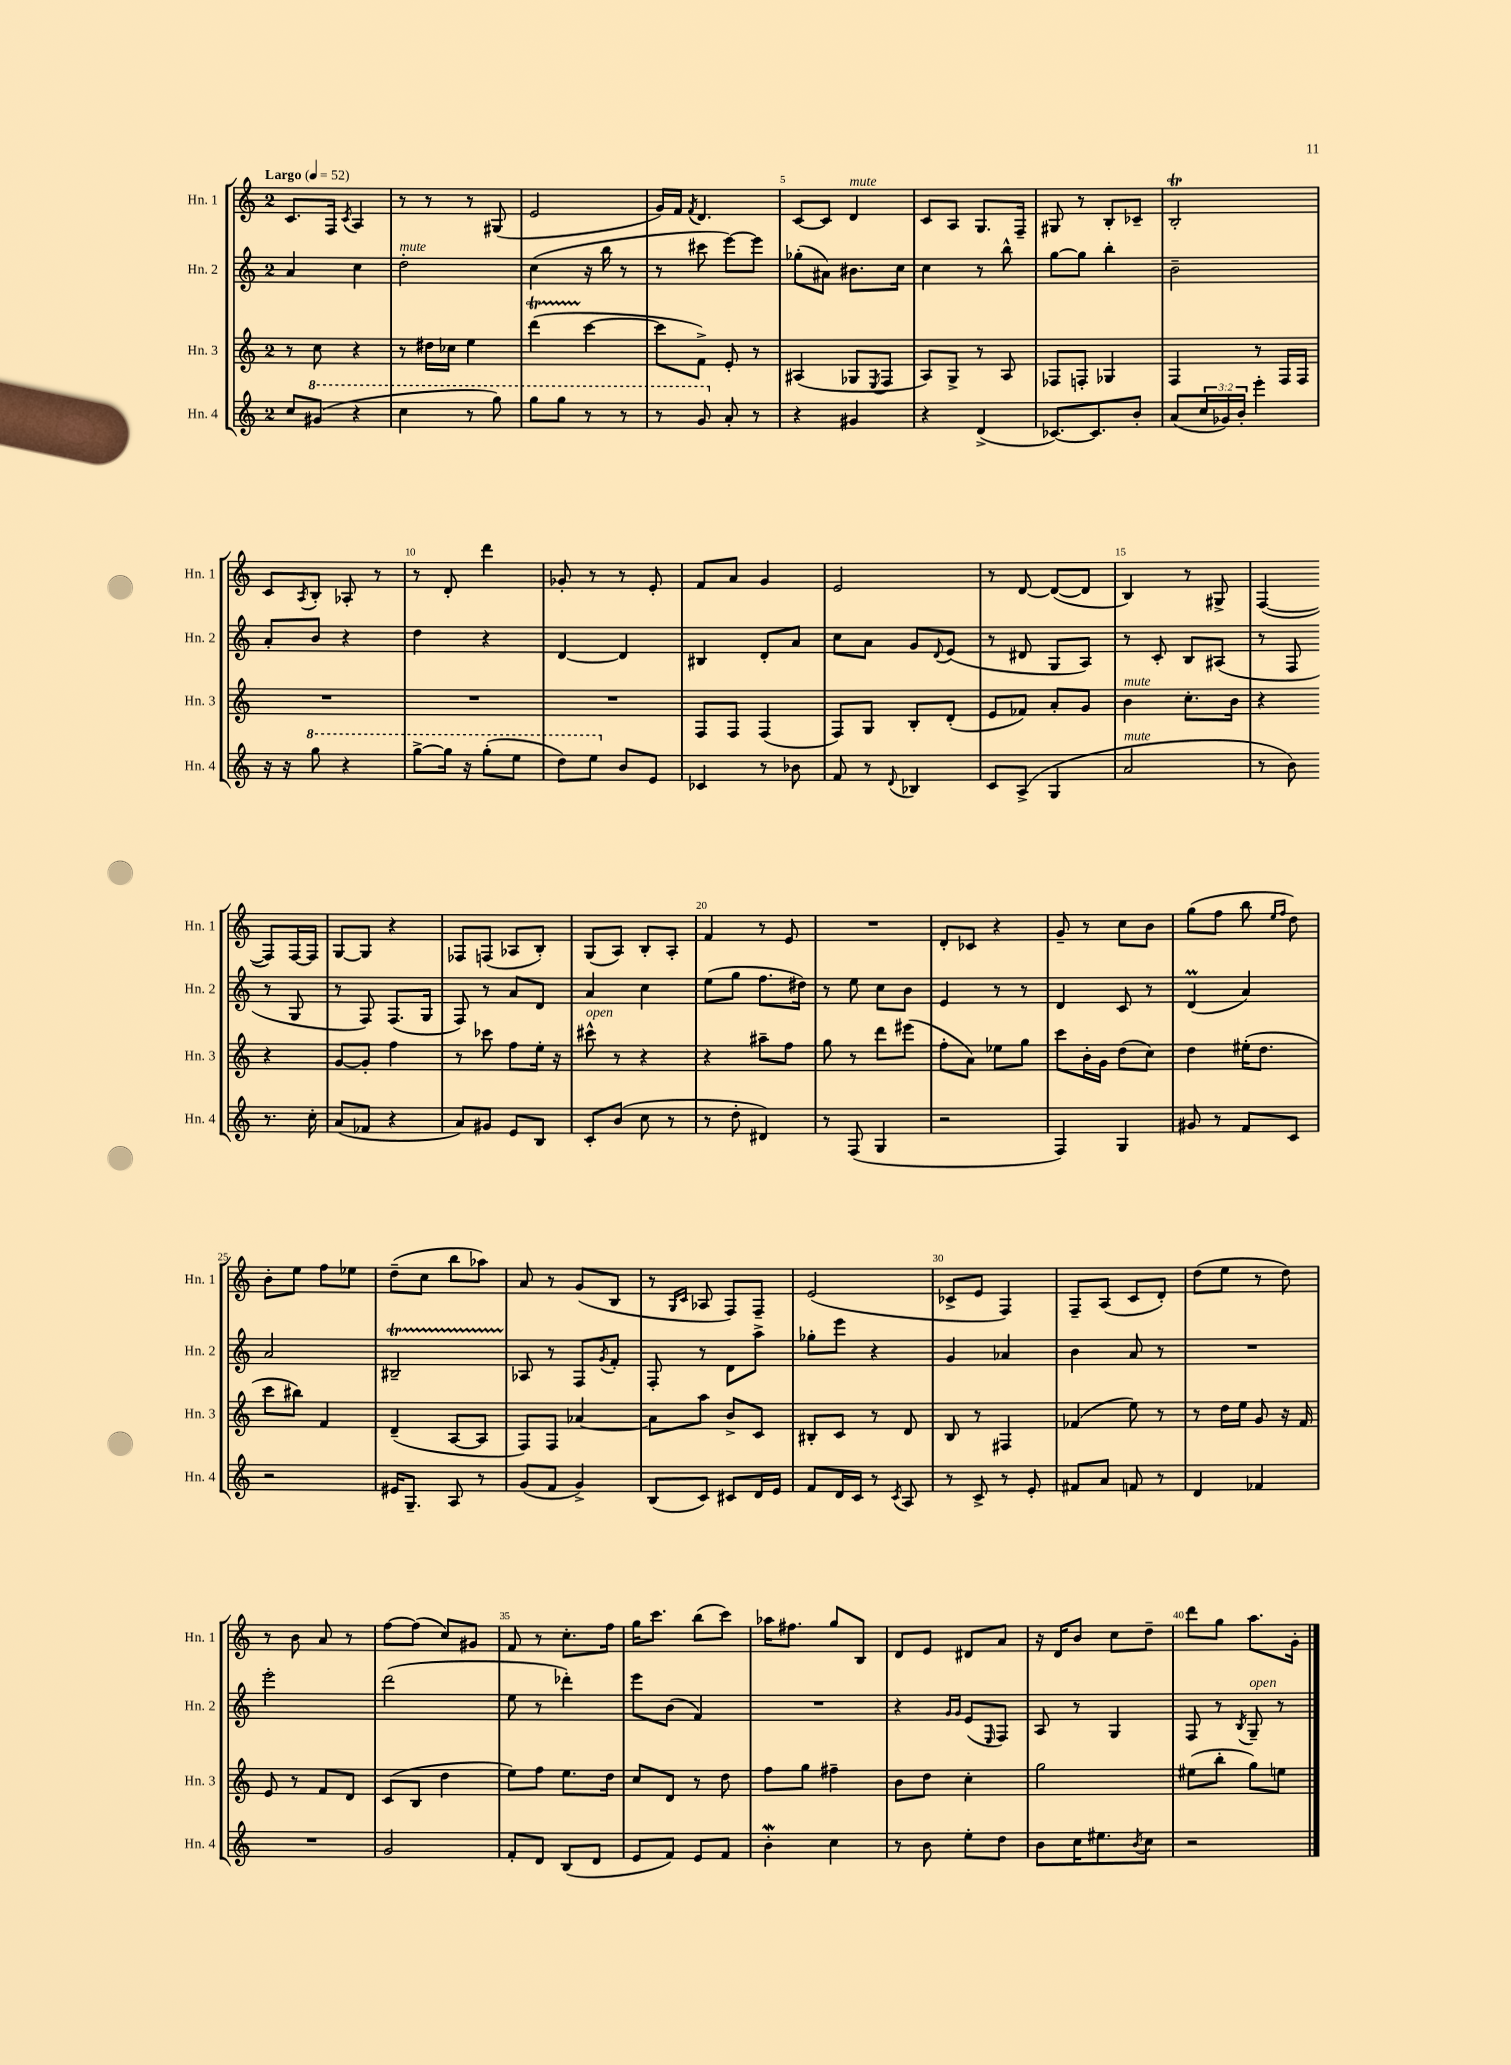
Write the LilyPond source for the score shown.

<<
\new StaffGroup <<
\new Staff = "s0" \with { instrumentName = "Hn. 1" shortInstrumentName = "Hn. 1" } {
    \clef treble \key c \major \once \override Staff.TimeSignature.style = #'single-digit \time 2/4 \tempo "Largo" 4 = 52
    c'8. f16 \acciaccatura { c'8 } a4 |
    r8 r8 r8 gis8( |
    e'2 |
    g'16) f'16 \acciaccatura { f'8 } d'4. |
    c'8~ c'8 d'4^\markup { \italic "mute" } |
    c'8 a8 g8. f16-- |
    gis8 r8 b8-. ces'8-- |
    b2-.\trill |
    c'8 \acciaccatura { a8 } b8-. aes8-. r8 |
    r8 d'8-. d'''4 |
    ges'8-. r8 r8 e'8-. |
    f'8 a'8 g'4 |
    e'2 |
    r8 d'8~ d'8~( d'8 |
    b4) r8 gis8-> |
    f4~( f8) f16~ f16 |
    g8~ g8 r4 |
    fes8 f8( aes8 b8-.) |
    g8( a8) b8-. a8-. |
    f'4 r8 e'8 |
    R2 |
    d'8-. ces'8 r4 |
    g'8-- r8 c''8 b'8 |
    g''8( f''8 b''8 \grace { e''16 f''16 } d''8) |
    b'8-. e''8 f''8 ees''8 |
    d''8--( c''8 b''8 aes''8) |
    a'8 r8 g'8( b8 |
    r8 \grace { g16 c'16 } aes8 f8) f8-- |
    e'2( |
    ces'8-> e'8 f4) |
    f8-- a8( c'8 d'8-.) |
    d''8( e''8 r8 d''8) |
    r8 b'8 a'8 r8 |
    f''8~ f''8( c''8) gis'8 |
    f'8 r8 c''8.-. f''16 |
    g''16 c'''8. b''8( c'''8) |
    aes''16 fis''8. g''8 b8 |
    d'8 e'8 dis'8 a'8 |
    r16 d'16 b'8 c''8 d''8-- |
    d'''8 g''8 a''8. g'16-. \bar "|." |
}
\new Staff = "s1" \with { instrumentName = "Hn. 2" shortInstrumentName = "Hn. 2" } {
    \clef treble \key c \major \once \override Staff.TimeSignature.style = #'single-digit \time 2/4
    a'4 c''4 |
    d''2-.^\markup { \italic "mute" } |
    c''4( r16 b''16 r8 |
    r8 cis'''8 e'''8~) e'''8 |
    ges''8-.( ais'8) bis'8. c''16 |
    c''4 r8 b''8-^ |
    g''8~ g''8 b''4-. |
    b'2-- |
    a'8-. b'8 r4 |
    d''4 r4 |
    d'4~ d'4 |
    bis4 d'8-. a'8 |
    c''8 a'8 g'8 \appoggiatura { d'8 } e'8( |
    r8 dis'8 g8 a8) |
    r8 c'8-. b8 ais8( |
    r8 f8 r8 g8 |
    r8 f8) f8.( g16 |
    f8) r8 a'8 d'8 |
    a'4 c''4 |
    e''8( g''8 f''8. dis''16) |
    r8 e''8 c''8 b'8 |
    e'4 r8 r8 |
    d'4 c'8 r8 |
    d'4\prall( a'4) |
    a'2 |
    bis2--\startTrillSpan |
    aes8\stopTrillSpan r8 f8 \acciaccatura { g'8 } f'8-. |
    f8-. r8 d'8 a''8-> |
    ges''8-. e'''8 r4 |
    g'4 aes'4 |
    b'4 a'8 r8 |
    R2 |
    e'''2-. |
    d'''2( |
    e''8 r8 des'''4-.) |
    e'''8 b'8( f'4) |
    R2 |
    r4 \grace { g'16 g'16 } e'8( \grace { e16 } f8) |
    a8 r8 g4 |
    f8 r8 \acciaccatura { b8 } g8--^\markup { \italic "open" } r8 \bar "|." |
}
\new Staff = "s2" \with { instrumentName = "Hn. 3" shortInstrumentName = "Hn. 3" } {
    \clef treble \key c \major \once \override Staff.TimeSignature.style = #'single-digit \time 2/4
    r8 c''8 r4 |
    r8 dis''16 ces''16 e''4 |
    d'''4\startTrillSpan( c'''4~\stopTrillSpan |
    c'''8 f'8->) e'8-. r8 |
    ais4( ges8 \acciaccatura { e8 } f8 |
    a8) g8-> r8 a8 |
    fes8 f8-. ges4 |
    f4 r8 f16 f16 |
    R2 |
    R2 |
    R2 |
    f8 f8 f4( |
    f8) g8 b8-. d'8-.( |
    e'8 fes'8) a'8-. g'8 |
    b'4^\markup { \italic "mute" } c''8.-. b'16 |
    r4 r4 |
    g'8~ g'8-. f''4 |
    r8 ces'''8 f''8 e''16-. r16 |
    cis'''8-^^\markup { \italic "open" } r8 r4 |
    r4 ais''8-- f''8 |
    g''8 r8 d'''8 eis'''8( |
    f''8-. a'8) ees''8 g''8 |
    c'''8 b'16-. g'16 d''8( c''8) |
    d''4 eis''16-.( d''8. |
    c'''8 bis''8) f'4 |
    d'4--( a8~ a8 |
    f8) f8 aes'4~ |
    aes'8 a''8 b'8-> c'8 |
    bis8-. c'8 r8 d'8 |
    b8 r8 fis4 |
    fes'4( e''8) r8 |
    r8 d''16 e''16 g'8 r16 f'16 |
    e'8 r8 f'8 d'8 |
    c'8( b8 d''4 |
    e''8) f''8 e''8. d''16 |
    c''8 d'8 r8 d''8 |
    f''8 g''8 fis''4-- |
    b'8 d''8 c''4-. |
    g''2 |
    eis''8( b''8-. g''8) e''8 \bar "|." |
}
\new Staff = "s3" \with { instrumentName = "Hn. 4" shortInstrumentName = "Hn. 4" } {
    \clef treble \key c \major \once \override Staff.TimeSignature.style = #'single-digit \time 2/4 \override Staff.TupletNumber.text = #tuplet-number::calc-fraction-text
    c''8 \ottava #1 gis''8( r4 |
    c'''4 r8 g'''8) |
    g'''8 g'''8 r8 r8 |
    r8 g''8 \ottava #0 a'8-. r8 |
    r4 gis'4 |
    r4 d'4->( |
    ces'8.~) ces'8. b'8-. |
    a'8( \tuplet 3/2 { c''16 ges'16) b'16-. } e'''4-. |
    r16 r16 \ottava #1 g'''8 r4 |
    g'''8~-> g'''16 r16 g'''8-.( e'''8 |
    d'''8) e'''8 \ottava #0 b'8 e'8 |
    ces'4 r8 bes'8 |
    f'8 r8 \appoggiatura { d'8 } bes4 |
    c'8 a8->( g4 |
    a'2^\markup { \italic "mute" } |
    r8 b'8) r8. c''16-. |
    a'8( fes'8 r4 |
    a'8) gis'8 e'8 b8 |
    c'8-. b'8( c''8 r8 |
    r8 d''8-. dis'4) |
    r8 f8( g4 |
    r2 |
    f4) g4 |
    gis'8 r8 f'8 c'8 |
    r2 |
    eis'16 g8.-- a8 r8 |
    g'8( f'8 g'4->) |
    b8( c'8) cis'8 d'16 e'16 |
    f'8 d'16 c'16 r8 \acciaccatura { c'8 } a8 |
    r8 c'8-> r8 e'8-. |
    fis'8 a'8 f'8 r8 |
    d'4 fes'4 |
    R2 |
    g'2 |
    f'8-. d'8 b8( d'8 |
    e'8 f'8) e'8 f'8 |
    b'4-.\mordent c''4 |
    r8 b'8 e''8-. d''8 |
    b'8 c''16 eis''8. \acciaccatura { b'8 } c''8 |
    r2 \bar "|." |
}
>>
>>
\layout { \context { \Score \override BarNumber.break-visibility = ##(#f #t #t) barNumberVisibility = #(every-nth-bar-number-visible 5) } }
